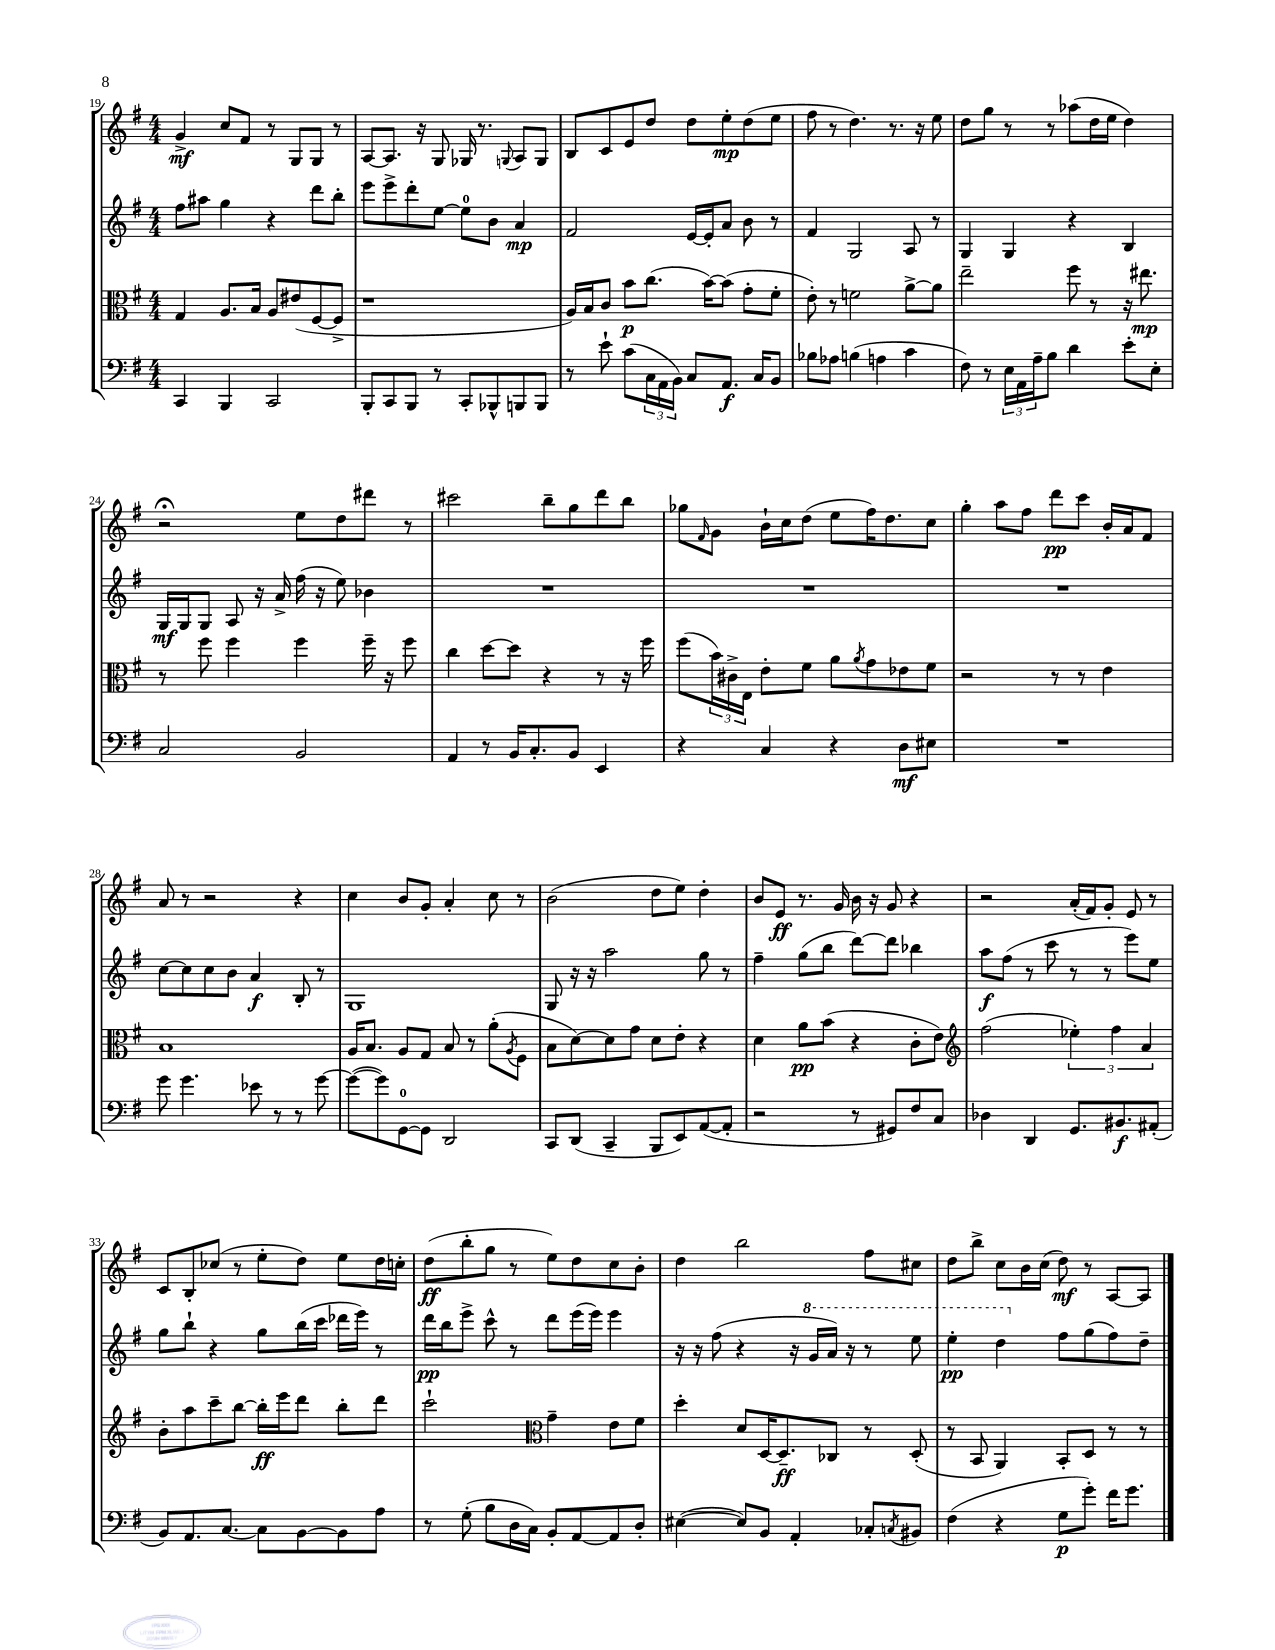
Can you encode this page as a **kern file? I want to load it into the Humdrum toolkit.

**kern	**dynam	**kern	**dynam	**kern	**dynam	**kern	**dynam
*part4	*part4	*part3	*part3	*part2	*part2	*part1	*part1
*staff4	*staff4	*staff3	*staff3	*staff2	*staff2	*staff1	*staff1
*clefF4	*	*clefC3	*	*clefG2	*	*clefG2	*
*k[f#]	*	*k[f#]	*	*k[f#]	*	*k[f#]	*
*M4/4	*	*M4/4	*	*M4/4	*	*M4/4	*
=19	=19	=19	=19	=19	=19	=19	=19
4CC/	.	4G/	.	8ff#\L	.	4g^/	mf
.	.	.	.	8aa#X\J	.	.	.
4BBB/	.	8.A/L	.	4gg\	.	8cc/L	.
.	.	.	.	.	.	8f#/J	.
.	.	16B/Jk	.	.	.	.	.
2CC/	.	8A/L	.	4r	.	8r	.
.	.	(8e#X/	.	.	.	8G/L	.
.	.	[8F#/	.	8ddd\L	.	8G/J	.
.	.	8F#^/J]	.	8bb'\J	.	8r	.
=20	=20	=20	=20	=20	=20	=20	=20
8BBB'/L	.	1r	.	8eee\L	.	[8A/L	.
8CC/	.	.	.	8eee^\	.	8.A/J]	.
8BBB/J	.	.	.	8ddd'\	.	.	.
.	.	.	.	.	.	16r	.
8r	.	.	.	[8ee\J	.	8G/	.
8CC'/L	.	.	.	8ee\L]	.	16G-X/	.
.	.	.	.	.	.	8.r	.
8BBB-X^^/	.	.	.	8b\J	.	.	.
.	.	.	.	.	.	8qqGn/	.
8BBBn/	.	.	.	4a/	mp	8A/L	.
8BBB/J	.	.	.	.	.	8G/J	.
=21	=21	=21	=21	=21	=21	=21	=21
8r	.	16A/LL)	.	2f#/	.	8B/L	.
.	.	16B/J	.	.	.	.	.
8e`\	.	8c/J	.	.	.	8c/	.
(8c\L	.	8b\L	p	.	.	8e/	.
24C\L	.	(8.cc\J	.	.	.	8dd/J	.
24AA\	.	.	.	.	.	.	.
24BB\JJ)	.	.	.	.	.	.	.
8C/L	.	.	.	[16e/LL	.	8dd\L	.
.	.	[16b\KL)	.	16e'/J]	.	.	.
8.AA/J	f	(8b\J]	.	8a/J	.	8ee'\	mp
.	.	8g'\L	.	8b\	.	(8dd\	.
16C/KL	.	.	.	.	.	.	.
8BB/J	.	8f#'\J	.	8r	.	8ee\J	.
=22	=22	=22	=22	=22	=22	=22	=22
8B-X\L	.	8e'\)	.	4f#/	.	8ff#\	.
8A-X\J	.	8r	.	.	.	8r	.
(4Bn\	.	2fn\	.	2G/	.	4.dd\)	.
4An\	.	.	.	.	.	.	.
.	.	.	.	.	.	8.r	.
4c\	.	[8a^\L	.	8A/	.	.	.
.	.	.	.	.	.	16r	.
.	.	8a\J]	.	8r	.	8ee\	.
=23	=23	=23	=23	=23	=23	=23	=23
8F#\)	.	2ee~\	.	4G/	.	8dd\L	.
8r	.	.	.	.	.	8gg\J	.
24E\LL	.	.	.	4G/	.	8r	.
24AA\	.	.	.	.	.	.	.
24A~\J	.	.	.	.	.	.	.
8B\J	.	.	.	.	.	8r	.
4d\	.	8ff#\	.	4r	.	(8aa-X\L	.
.	.	8r	.	.	.	16dd\L	.
.	.	.	.	.	.	16ee\JJ	.
8e'\L	.	16r	.	4B/	.	4dd\)	.
.	.	8.ee#X\	mp	.	.	.	.
8E'\J	.	.	.	.	.	.	.
!!LO:LB:g=z
=24	=24	=24	=24	=24	=24	=24	=24
2C/	.	8r	.	16G/LL	mf	2r;<	.
.	.	.	.	16G/J	.	.	.
.	.	8ff#\	.	8G/J	.	.	.
.	.	4ff#\	.	8A/	.	.	.
.	.	.	.	16r	.	.	.
.	.	.	.	16a^/	.	.	.
2BB/	.	4ff#\	.	(16ff#\	.	8ee\L	.
.	.	.	.	16r	.	.	.
.	.	.	.	8ee\)	.	8dd\	.
.	.	16ff#~\	.	4b-X\	.	8ddd#X\J	.
.	.	16r	.	.	.	.	.
.	.	8ff#\	.	.	.	8r	.
=25	=25	=25	=25	=25	=25	=25	=25
4AA/	.	4cc\	.	1r	.	2ccc#X\	.
8r	.	[8dd\L	.	.	.	.	.
16BB/KL	.	8dd\J]	.	.	.	.	.
8.C'/	.	.	.	.	.	.	.
.	.	4r	.	.	.	8bb~\L	.
8BB/J	.	.	.	.	.	8gg\	.
4EE/	.	8r	.	.	.	8ddd\	.
.	.	16r	.	.	.	8bb\J	.
.	.	16ff#\	.	.	.	.	.
=26	=26	=26	=26	=26	=26	=26	=26
4r	.	(8ff#\L	.	1r	.	8gg-X\L	.
.	.	.	.	.	.	16qqf#/	.
.	.	24b\L)	.	.	.	8g\J	.
.	.	24c#X^\	.	.	.	.	.
.	.	24E\JJ	.	.	.	.	.
4C/	.	8e'\L	.	.	.	16b`\LL	.
.	.	.	.	.	.	16cc\J	.
.	.	8f#\J	.	.	.	(8dd\J	.
4r	.	8a\L	.	.	.	8ee\L	.
.	.	8qa/	.	.	.	.	.
.	.	8g\	.	.	.	16ff#\K)	.
.	.	.	.	.	.	8.dd\	.
8D\L	mf	8e-X\	.	.	.	.	.
8E#X\J	.	8f#\J	.	.	.	8cc\J	.
=27	=27	=27	=27	=27	=27	=27	=27
1r	.	2r	.	1r	.	4gg'\	.
.	.	.	.	.	.	8aa\L	.
.	.	.	.	.	.	8ff#\J	.
.	.	8r	.	.	.	8ddd\L	pp
.	.	8r	.	.	.	8ccc\J	.
.	.	4e\	.	.	.	16b'/LL	.
.	.	.	.	.	.	16a/J	.
.	.	.	.	.	.	8f#/J	.
!!LO:LB:g=z
=28	=28	=28	=28	=28	=28	=28	=28
8g\	.	1B	.	[8cc\L	.	8a/	.
4.g\	.	.	.	8cc\]	.	8r	.
.	.	.	.	8cc\	.	2r	.
.	.	.	.	8b\J	.	.	.
8e-X\	.	.	.	4a/	f	.	.
8r	.	.	.	.	.	.	.
8r	.	.	.	8B'/	.	4r	.
[8g\	.	.	.	8r	.	.	.
=29	=29	=29	=29	=29	=29	=29	=29
(8g\L_	.	16A/KL	.	1G	.	4cc\	.
.	.	8.B/J	.	.	.	.	.
8g\])	.	.	.	.	.	.	.
[8GG\	.	8A/L	.	.	.	8b/L	.
8GG\J]	.	8G/J	.	.	.	8g'/J	.
2DD/	.	8B/	.	.	.	4a'/	.
.	.	8r	.	.	.	.	.
.	.	(8a'\L	.	.	.	8cc\	.
.	.	8qA/	.	.	.	.	.
.	.	8F#\J	.	.	.	8r	.
=30	=30	=30	=30	=30	=30	=30	=30
8CC/L	.	8B\L	.	8G/	.	(2b\	.
(8DD/J	.	[8d\)	.	16r	.	.	.
.	.	.	.	16r	.	.	.
4CC~/	.	8d\]	.	2aa\	.	.	.
.	.	8g\J	.	.	.	.	.
8BBB/L	.	8d\L	.	.	.	8dd\L	.
8EE/)	.	8e'\J	.	.	.	8ee\J)	.
([8AA/	.	4r	.	8gg\	.	4dd'\	.
8AA'/J]	.	.	.	8r	.	.	.
=31	=31	=31	=31	=31	=31	=31	=31
2r	.	4d\	.	4ff#~\	.	8b/L	.
.	.	.	.	.	.	8e/J	ff
.	.	8a\L	pp	(8gg\L	.	8.r	.
.	.	(8b\J	.	8bb\J	.	.	.
.	.	.	.	.	.	16g/	.
8r	.	4r	.	[8ddd\L)	.	16b\	.
.	.	.	.	.	.	16r	.
8GG#X/L)	.	.	.	8ddd\J]	.	8g/	.
8F#/	.	8c'\L	.	4bb-X\	.	4r	.
8C/J	.	8e\J)	.	.	.	.	.
=32	=32	=32	=32	=32	=32	=32	=32
*	*	*clefG2	*	*	*	*	*
4D-X\	.	(2ff#\	.	8aa\L	f	2r	.
.	.	.	.	(8ff#\J	.	.	.
4DD/	.	.	.	8r	.	.	.
.	.	.	.	8ccc\	.	.	.
8.GG/L	.	6ee-X'\)	.	8r	.	(16a'/LL	.
.	.	.	.	.	.	16f#/J)	.
.	.	.	.	8r	.	8g'/J	.
.	.	6ff#\	.	.	.	.	.
8.BB#X/	f	.	.	.	.	.	.
.	.	.	.	8eee\L)	.	8e/	.
.	.	6a/	.	.	.	.	.
(8AA#X'/J	.	.	.	8ee\J	.	8r	.
!!LO:LB:g=z
=33	=33	=33	=33	=33	=33	=33	=33
8BB/L)	.	8b'\L	.	8gg\L	.	8c/L	.
8.AA/	.	8aa\	.	8bb`\J	.	8B'/	.
.	.	8ccc~\	.	4r	.	(8cc-X/J	.
[8.C/J	.	.	.	.	.	.	.
.	.	[8bb\J	.	.	.	8r	.
8C\L]	.	16bb'\LL]	ff	8gg\L	.	8ee'\L	.
.	.	16eee\J	.	.	.	.	.
[8BB\	.	8ddd\J	.	(16bb\L	.	8dd\J)	.
.	.	.	.	16ccc\JJ	.	.	.
8BB\]	.	8bb'\L	.	16ddd-X\LL	.	8ee\L	.
.	.	.	.	16eee\JJ)	.	.	.
8A\J	.	8ddd\J	.	8r	.	16dd\L	.
.	.	.	.	.	.	16ccn'\JJ	.
=34	=34	=34	=34	=34	=34	=34	=34
8r	.	2ccc`\	.	16ddd\LL	pp	(8dd\L	ff
.	.	.	.	16bb\J	.	.	.
(8G'\	.	.	.	8eee^\J	.	8bb'\	.
8B\L	.	.	.	8ccc^^\	.	8gg\J	.
16D\L	.	.	.	8r	.	8r	.
16C\JJ)	.	.	.	.	.	.	.
*	*	*clefC3	*	*	*	*	*
8BB'/L	.	4g~\	.	8ddd\L	.	8ee\L)	.
[8AA/	.	.	.	(16eee\L	.	8dd\	.
.	.	.	.	16eee\JJ)	.	.	.
8AA/]	.	8e\L	.	4eee\	.	8cc\	.
8D'/J	.	8f#\J	.	.	.	8b'\J	.
=35	=35	=35	=35	=35	=35	=35	=35
([4E#X\	.	4dd'\	.	16r	.	4dd\	.
.	.	.	.	16r	.	.	.
.	.	.	.	(8ff#\	.	.	.
8E#/L])	.	8d/L	.	4r	.	2bb\	.
8BB/J	.	[16D/K	.	.	.	.	.
.	.	8.D~/]	ff	.	.	.	.
4AA'/	.	.	.	16r	.	.	.
*	*	*	*	*8va	*	*	*
.	.	.	.	16gg/LL	.	.	.
.	.	8C-X/J	.	16aa/JJ)	.	.	.
.	.	.	.	16r	.	.	.
8C-X'/L	.	8r	.	8r	.	8ff#\L	.
8qCn/	.	.	.	.	.	.	.
8BB#X/J	.	(8D'/	.	8eee\	.	8cc#X\J	.
=36	=36	=36	=36	=36	=36	=36	=36
(4F#\	.	8r	.	4eee'\	pp	8dd\L	.
.	.	8BB/	.	.	.	8bb^\J	.
4r	.	4AA/)	.	4ddd\	.	8cc\L	.
.	.	.	.	.	.	16b\L	.
.	.	.	.	.	.	(16cc\JJ	.
*	*	*	*	*X8va	*	*	*
8G\L	p	8BB'/L	.	8ff#\L	.	8dd\)	mf
8g'\J)	.	8D/J	.	(8gg\	.	8r	.
16f#\KL	.	8r	.	8ff#\)	.	[8A/L	.
8.g\J	.	.	.	.	.	.	.
.	.	8r	.	8dd~\J	.	8A/J]	.
==	==	==	==	==	==	==	==
*-	*-	*-	*-	*-	*-	*-	*-
